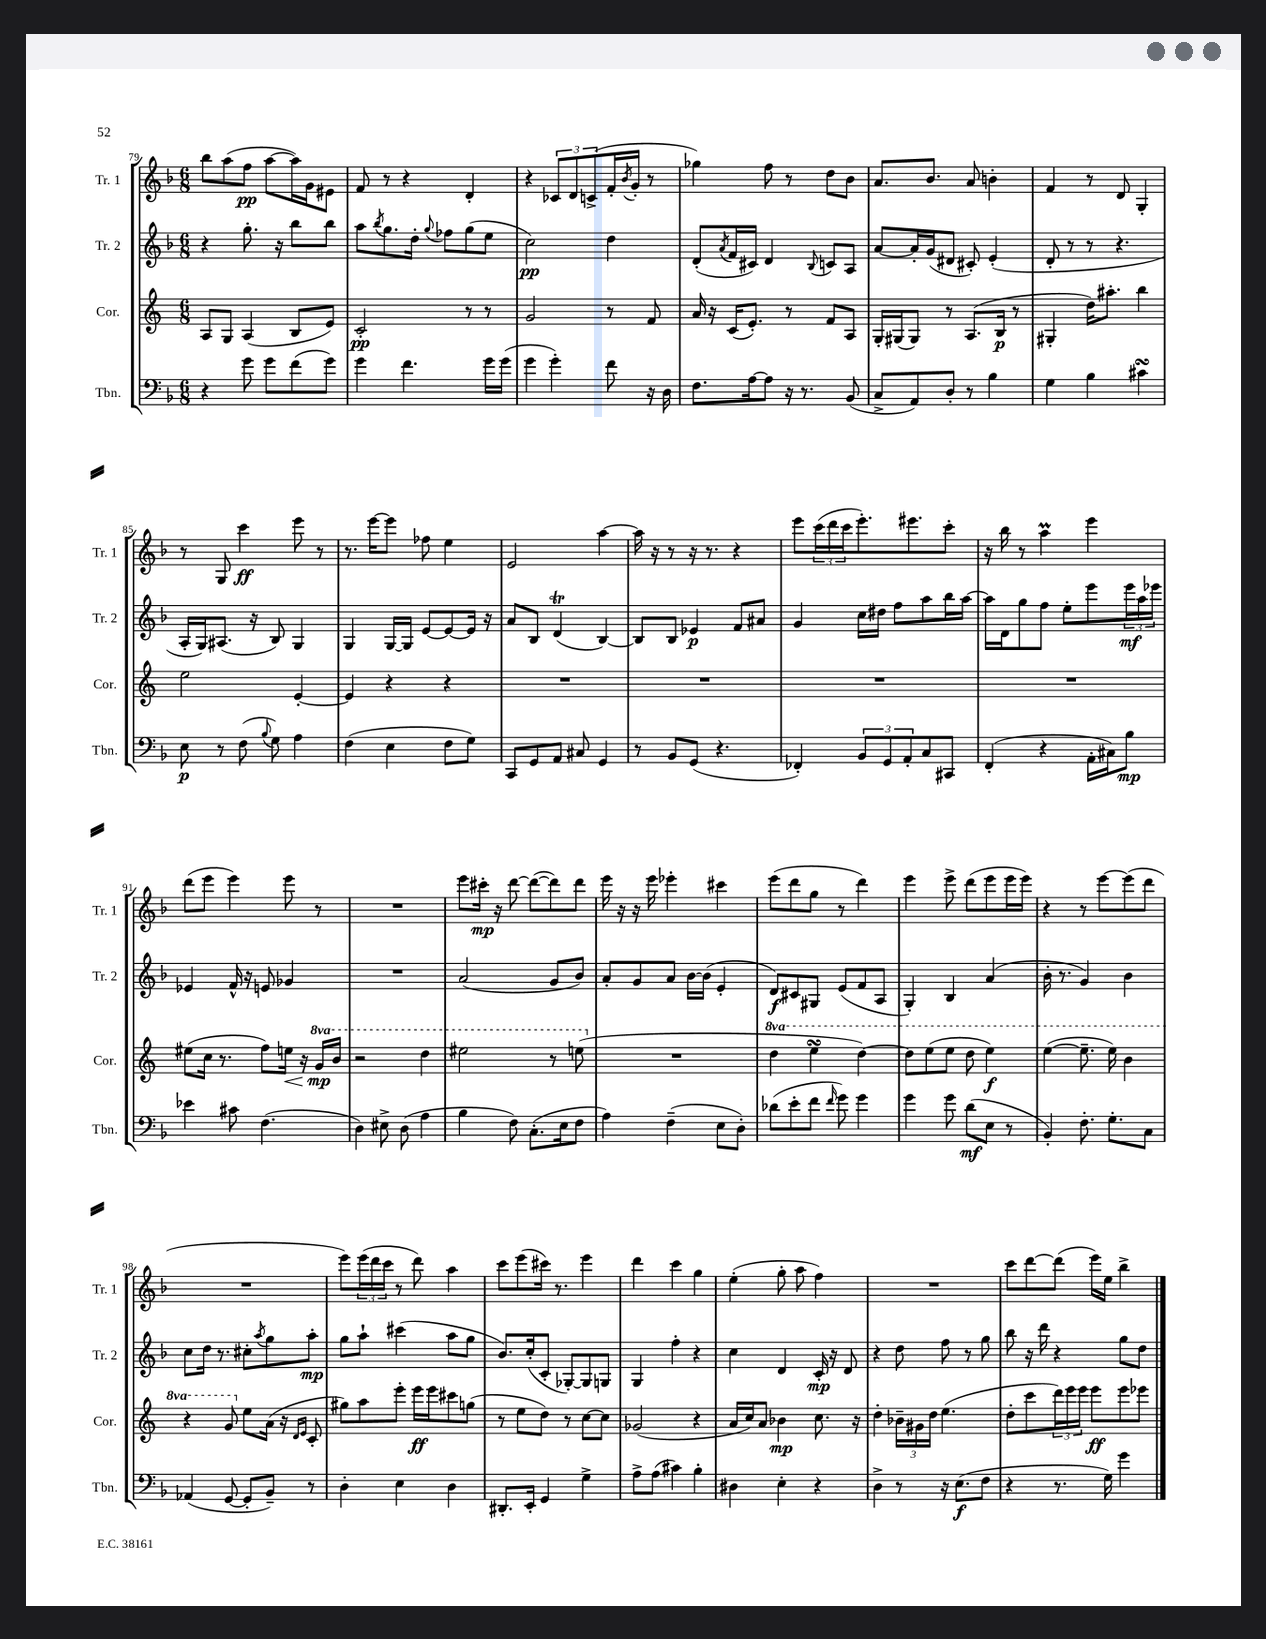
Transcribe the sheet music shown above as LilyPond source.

<<
\new StaffGroup <<
\new Staff = "s0" \with { instrumentName = "Tr. 1" shortInstrumentName = "Tr. 1" } {
    \clef treble \key f \major \numericTimeSignature \time 6/8
    bes''8 a''8( f''8\pp a''8~ a''16) g'16 eis'8 |
    f'8 r8 r4 d'4-. |
    r4 \tuplet 3/2 { ces'8 d'8 c'8->( } f'16-. \acciaccatura { bes'8 } g'16-. r8 |
    ges''4) f''8 r8 d''8 bes'8 |
    a'8. bes'8. a'8 b'4-. |
    f'4 r8 d'8 g4-. |
    r8 g8 c'''4\ff e'''8 r8 |
    r8. e'''16~ e'''8 fes''8 e''4 |
    e'2 a''4~ |
    a''16 r16 r8 r16 r8. r4 |
    e'''8 \tuplet 3/2 { c'''16( d'''16 c'''16 } e'''8.-.) eis'''8. c'''8-. |
    r16 bes''16 r8 a''4\prall e'''4 |
    d'''8( e'''8 e'''4) e'''8 r8 |
    R2. |
    e'''8 cis'''16-.\mp r16 d'''8~ d'''8~( d'''8) d'''8 |
    e'''16 r16 r16 e'''16 ees'''4-. cis'''4 |
    e'''8( d'''8 g''8 r8 d'''4) |
    e'''4 e'''8-> d'''8( e'''8 e'''16 e'''16) |
    r4 r8 e'''8~ e'''8( d'''8 |
    R2. |
    e'''8) \tuplet 3/2 { e'''16( d'''16 c'''16 } r8 d'''8) a''4 |
    c'''8 e'''8( cis'''16) r8. e'''4 |
    d'''4 c'''4 g''4 |
    e''4-.( g''8-. a''8 f''4) |
    R2. |
    c'''8 d'''8~ d'''8( e'''16) e''16 bes''4-> \bar "|." |
}
\new Staff = "s1" \with { instrumentName = "Tr. 2" shortInstrumentName = "Tr. 2" } {
    \clef treble \key f \major \numericTimeSignature \time 6/8
    r4 g''8.-. r16 bes''8 bes''8 |
    a''8 \acciaccatura { bes''8 } g''8. d''16-. \appoggiatura { g''8 } fes''8 g''8( e''8 |
    c''2\pp) d''4 |
    d'8-.( \acciaccatura { a'8 } f'16 cis'16) d'4 \appoggiatura { bes8 } c'8 a8 |
    a'8~ a'16-. g'16( dis'8 cis'8-.) e'4-.( |
    d'8-. r8 r8 r4. |
    a16-. g16) ais8.( r16 bes8) g4 |
    g4 g16~ g16 e'8~ e'8~ e'16 r16 |
    a'8 bes8 d'4\trill( bes4~) |
    bes8 bes8 ees'4\p f'8 ais'8 |
    g'4 c''16 dis''16 f''8 a''8 bes''16 a''16~ |
    a''16 d'16 g''8 f''8 e''8-. e'''8 \tuplet 3/2 { e'''16\mf a''16 ees'''16 } |
    ees'4 f'16-^ r16 e'8 ges'4 |
    R2. |
    a'2( g'8 bes'8) |
    a'8-. g'8 a'8 bes'16~ bes'16( e'4-. |
    d'8\f) cis'8 gis8 e'8( f'8 a8 |
    g4-.) bes4 a'4( |
    bes'16-. r8. g'4) bes'4 |
    c''8 d''16 r8. cis''8-. \acciaccatura { a''8 } g''8 a''8-.\mp |
    g''8 a''8-! cis'''4( a''8 g''8 |
    bes'8.) c''16-.( c'8-. ges8~-.) ges8 g8 |
    g4 f''4-. r4 |
    c''4 d'4 c'16-.\mp r16 d'8 |
    r4 d''8 f''8 r8 g''8 |
    bes''8 r16 d'''16 r4 g''8 d''8 \bar "|." |
}
\new Staff = "s2" \with { instrumentName = "Cor." shortInstrumentName = "Cor." } {
    \clef treble \key c \major \numericTimeSignature \time 6/8 \set Staff.ottavationMarkups = #ottavation-simple-ordinals
    a8 g8 a4( b8 e'8) |
    c'2-.\pp r8 r8 |
    g'2 r8 f'8 |
    a'16 r16 c'16( e'8.-.) r8 f'8 a8 |
    g16-. gis16( gis8) r8 a8.( b16\p r8 |
    gis4-. d''16) ais''8.-. b''4 |
    e''2 e'4~-. |
    e'4 r4 r4 |
    R2. |
    R2. |
    R2. |
    R2. |
    eis''8( c''16 r8. f''8) e''16\< r16 \ottava #1 g''16\mp\! b''16 |
    r2 d'''4 |
    eis'''2 r8 e'''8( \ottava #0 |
    R2. |
    \ottava #1 d'''4 e'''4\turn d'''4~) |
    d'''8 e'''8( e'''8 d'''8 e'''4\f) |
    e'''4~( e'''8.-- e'''16) b''4 |
    r4 g''8 \ottava #0 e''8 a'16( r16 \grace { d'16 e'16 } c'8-. |
    gis''8) a''8 e'''8-. e'''16\ff e'''16 cis'''8 g''8( |
    r8 e''8 d''8) r8 c''8~ c''8 |
    ges'2( r4 |
    a'16 c''16) a'8 bes'4\mp c''8. r16 |
    d''4-. \tuplet 3/2 { bes'16-- gis'16 d''16 } e''4.( |
    d''8-. c'''8 \tuplet 3/2 { d'''16) e'''16 e'''16 } e'''8\ff e'''8 ees'''8 \bar "|." |
}
\new Staff = "s3" \with { instrumentName = "Tbn." shortInstrumentName = "Tbn." } {
    \clef bass \key f \major \numericTimeSignature \time 6/8
    r4 g'8 g'8 f'8( g'8) |
    g'4 f'4. g'16 g'16( |
    g'4 g'4-.) f'8 r16 d16 |
    f8. a16~ a8 r16 r8. bes,8( |
    c8-> a,8) d8-. r8 bes4 |
    g4 bes4 cis'4\turn |
    e8\p r8 f8( \appoggiatura { bes8 } g8) a4 |
    f4( e4 f8 g8) |
    c,8 g,8 a,8 cis8 g,4 |
    r8 bes,8 g,8( r4. |
    fes,4-.) \tuplet 3/2 { bes,8 g,8 a,8-. } c8 cis,8 |
    f,4-.( r4 a,16-. cis16) bes8\mp |
    ees'4 cis'8 f4.( |
    d4) eis8-> d8( a4 |
    bes4 f8) c8.-.( e16 f8 |
    a4) f4--( e8 d8-.) |
    des'8( e'8-. f'8 \grace { f'16 } g'8) g'4 |
    g'4 g'8 d'8\mf( e8 r8 |
    bes,4-.) f8.-. g8.-. c8 |
    aes,4( g,8~ g,8-. bes,8--) r8 |
    d4-. e4 d4 |
    dis,8.-. e,16-. g,4 g4-> |
    a8-> a8( cis'4) bes4-. |
    dis4 e4-. r4 |
    d4-> r8 r16 e8.\f( f8 |
    r4 r8. g16) g'4 \bar "|." |
}
>>
>>
\layout { \context { \Score currentBarNumber = #79 } }
